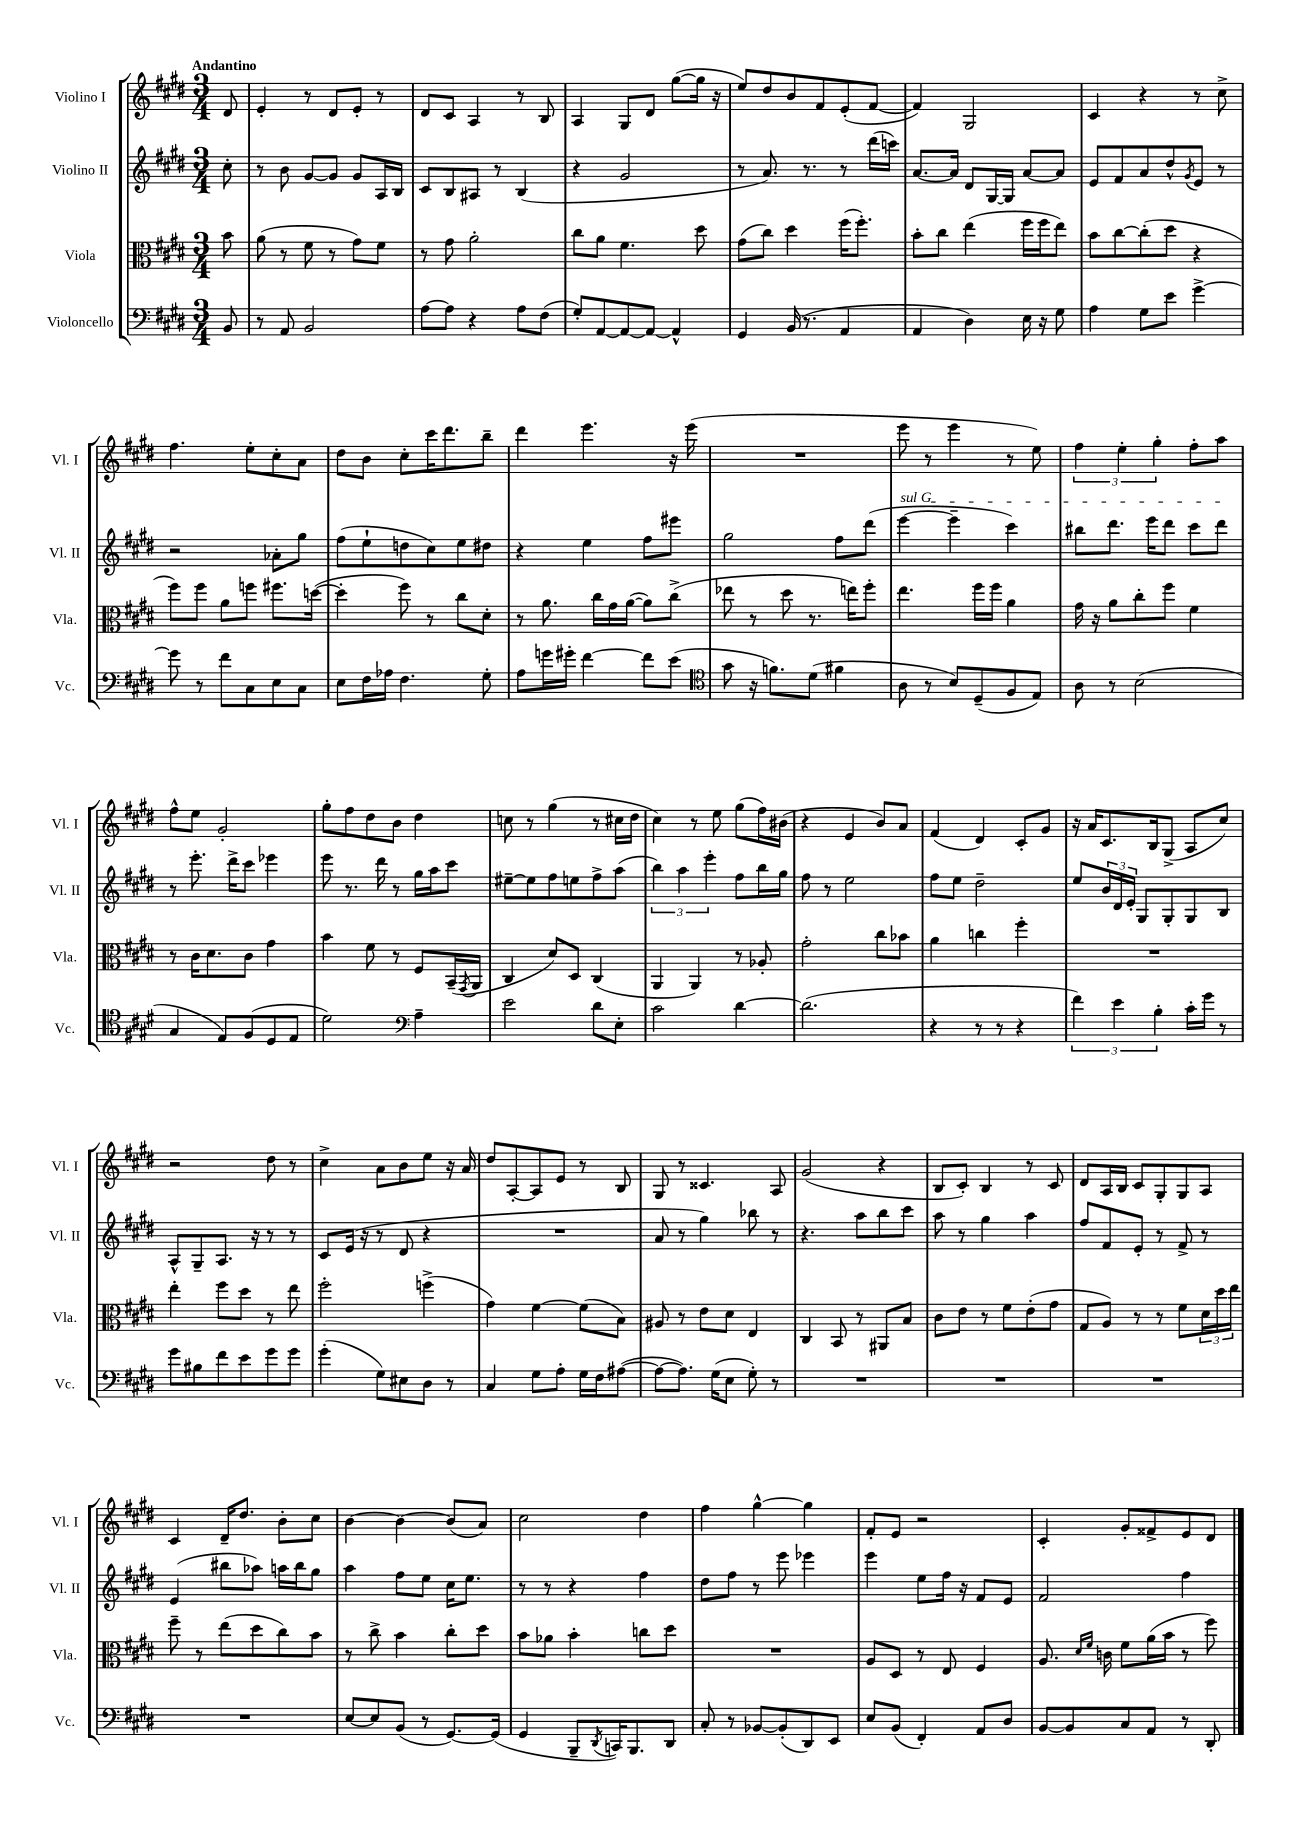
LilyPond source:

<<
\new StaffGroup <<
\new Staff = "s0" \with { instrumentName = "Violino I" shortInstrumentName = "Vl. I" } {
    \clef treble \key e \major \numericTimeSignature \time 3/4 \partial 8 \tempo "Andantino"
    dis'8 |
    e'4-. r8 dis'8 e'8-. r8 |
    dis'8 cis'8 a4 r8 b8 |
    a4 gis8 dis'8 gis''8~( gis''16 r16 |
    e''8) dis''8 b'8 fis'8 e'8-.( fis'8~ |
    fis'4) gis2 |
    cis'4 r4 r8 cis''8-> |
    fis''4. e''8-. cis''8-. a'8 |
    dis''8 b'8 cis''8-. cis'''16 dis'''8. b''8-- |
    dis'''4 e'''4. r16 e'''16( |
    R2. |
    e'''8 r8 e'''4 r8 e''8) |
    \tuplet 3/2 { fis''4 e''4-. gis''4-. } fis''8-. a''8 |
    fis''8-^ e''8 gis'2-. |
    gis''8-. fis''8 dis''8 b'8 dis''4 |
    c''8 r8 gis''4( r8 cis''16 dis''16 |
    cis''4) r8 e''8 gis''8( fis''16) bis'16( |
    r4 e'4 b'8) a'8 |
    fis'4( dis'4) cis'8-. gis'8 |
    r16 a'16 cis'8. b16 gis8->( a8 cis''8) |
    r2 dis''8 r8 |
    cis''4-> a'8 b'8 e''8 r16 a'16 |
    dis''8 a8~-. a8 e'8 r8 b8 |
    gis8 r8 cisis'4. a8 |
    gis'2( r4 |
    b8 cis'8-.) b4 r8 cis'8 |
    dis'8 a16 b16 cis'8 gis8-. gis8 a8 |
    cis'4 dis'16-- dis''8. b'8-. cis''8 |
    b'4~ b'4~ b'8( a'8) |
    cis''2 dis''4 |
    fis''4 gis''4~-^ gis''4 |
    fis'8-. e'8 r2 |
    cis'4-. gis'8-. fisis'8-> e'8 dis'8 \bar "|." |
}
\new Staff = "s1" \with { instrumentName = "Violino II" shortInstrumentName = "Vl. II" } {
    \clef treble \key e \major \numericTimeSignature \time 3/4 \partial 8
    cis''8-. |
    r8 b'8 gis'8~ gis'8 gis'8 a16 b16 |
    cis'8 b8 ais8 r8 b4( |
    r4 gis'2 |
    r8 a'8.) r8. r8 dis'''16( c'''16) |
    a'8.~ a'16 dis'8 gis16~ gis16 a'8~ a'8 |
    e'8 fis'8 a'8 dis''8-^ \acciaccatura { gis'8 } e'8 r8 |
    r2 aes'8-. gis''8 |
    fis''8( e''8-! d''8 cis''8) e''8 dis''8 |
    r4 e''4 fis''8 eis'''8 |
    gis''2 fis''8 dis'''8( |
    \once \override TextSpanner.bound-details.left.text = \markup { \italic "sul G" } e'''4~\startTextSpan e'''4-- cis'''4) |
    bis''8 dis'''8. e'''16 dis'''8 cis'''8 dis'''8\stopTextSpan |
    r8 e'''8.-. dis'''16-> cis'''8 ees'''4 |
    e'''8 r8. dis'''16 r8 gis''16 a''16 cis'''8 |
    eis''8~-- eis''8 fis''8 e''8 fis''8-> a''8( |
    \tuplet 3/2 { b''4) a''4 e'''4-. } fis''8 b''16 gis''16 |
    fis''8 r8 e''2 |
    fis''8 e''8 dis''2-- |
    e''8 \tuplet 3/2 { b'16 dis'16 e'16-. } gis8 gis8-. gis8 b8 |
    a8-^ gis8-- a8. r16 r8 r8 |
    cis'8 e'16( r16 r8 dis'8 r4 |
    R2. |
    a'8 r8 gis''4) bes''8 r8 |
    r4. a''8 b''8 cis'''8 |
    a''8 r8 gis''4 a''4 |
    fis''8 fis'8 e'8-. r8 fis'8-> r8 |
    e'4( bis''8 aes''8) a''16 bis''16 gis''8 |
    a''4 fis''8 e''8 cis''16 e''8. |
    r8 r8 r4 fis''4 |
    dis''8 fis''8 r8 e'''8 ees'''4 |
    e'''4 e''8 fis''16 r16 fis'8 e'8 |
    fis'2 fis''4 \bar "|." |
}
\new Staff = "s2" \with { instrumentName = "Viola" shortInstrumentName = "Vla." } {
    \clef alto \key e \major \numericTimeSignature \time 3/4 \partial 8
    b'8 |
    a'8( r8 fis'8 r8 gis'8) fis'8 |
    r8 gis'8 a'2-. |
    cis''8 a'8 fis'4. dis''8 |
    gis'8( cis''8) dis''4 fis''16( fis''8.-.) |
    b'8-. cis''8 e''4( fis''16 fis''16 e''8) |
    b'8 cis''8~ cis''8-.( dis''8 r4 |
    fis''8) fis''8 a'8 f''8 fis''8. d''16~( |
    d''4-. fis''8) r8 cis''8 dis'8-. |
    r8 a'8. cis''16 gis'16 a'16~( a'8) cis''8->( |
    ees''8 r8 dis''8 r8. e''16) fis''8-. |
    e''4. fis''16 fis''16 a'4 |
    gis'16 r16 a'8 cis''8-. fis''8 fis'4 |
    r8 cis'16 dis'8. cis'8 gis'4 |
    b'4 fis'8 r8 fis8 b,16--( \acciaccatura { gis,8 } a,16 |
    cis4 dis'8) dis8 cis4( |
    a,4 a,4) r8 aes8-. |
    gis'2-. cis''8 bes'8 |
    a'4 c''4 fis''4-. |
    R2. |
    e''4-. fis''8 dis''8 r8 e''8 |
    fis''2-. f''4->( |
    gis'4) fis'4~ fis'8( b8) |
    ais8 r8 e'8 dis'8 e4 |
    cis4 b,8 r8 ais,8 b8 |
    cis'8 e'8 r8 fis'8 e'8-.( gis'8 |
    gis8 a8) r8 r8 fis'8 \tuplet 3/2 { dis'16 dis''16 e''16 } |
    fis''8-- r8 e''8( dis''8 cis''8) b'8 |
    r8 cis''8-> b'4 cis''8-. dis''8 |
    b'8 aes'8 b'4-. c''8 dis''8 |
    R2. |
    a8 dis8 r8 e8 fis4 |
    a8. \grace { dis'16 fis'16 } c'16 fis'8 a'16( b'16 r8 fis''8) \bar "|." |
}
\new Staff = "s3" \with { instrumentName = "Violoncello" shortInstrumentName = "Vc." } {
    \clef bass \key e \major \numericTimeSignature \time 3/4 \partial 8
    b,8 |
    r8 a,8 b,2 |
    a8~ a8 r4 a8 fis8( |
    gis8-.) a,8~ a,8~ a,8~ a,4-^ |
    gis,4 b,16( r8. a,4 |
    a,4 dis4) e16 r16 gis8 |
    a4 gis8 e'8 gis'4~-> |
    gis'8 r8 fis'8 cis8 e8 cis8 |
    e8 fis16 aes16 fis4. gis8-. |
    a8 g'16 gis'16-. fis'4~ fis'8 e'8( |
    \clef tenor gis'8 r16 f'8.) dis'8( fis'4 |
    a8 r8 b8) dis8--( fis8 e8) |
    a8 r8 b2( |
    gis4 e8) fis8( dis8 e8 |
    dis'2) \clef bass a4-- |
    e'2 dis'8 e8-. |
    cis'2 dis'4~ |
    dis'2.( |
    r4 r8 r8 r4 |
    \tuplet 3/2 { fis'4) e'4 b4-. } cis'16-. gis'16 r8 |
    gis'8 bis8 fis'8 e'8 gis'8 gis'8 |
    gis'4-.( gis8) eis8 dis8 r8 |
    cis4 gis8 a8-. gis16 fis16 ais8~( |
    ais8~ ais8.) gis16( e8 gis8-.) r8 |
    R2. |
    R2. |
    R2. |
    R2. |
    e8~ e8 b,8( r8 gis,8.~) gis,16( |
    gis,4 b,,8-- \acciaccatura { dis,8 } c,16) b,,8. dis,8 |
    cis8-. r8 bes,8~ bes,8-.( dis,8) e,8 |
    e8 b,8( fis,4-.) a,8 dis8 |
    b,8~ b,8 cis8 a,8 r8 dis,8-. \bar "|." |
}
>>
>>
\layout { \context { \Score \remove "Bar_number_engraver" } }
